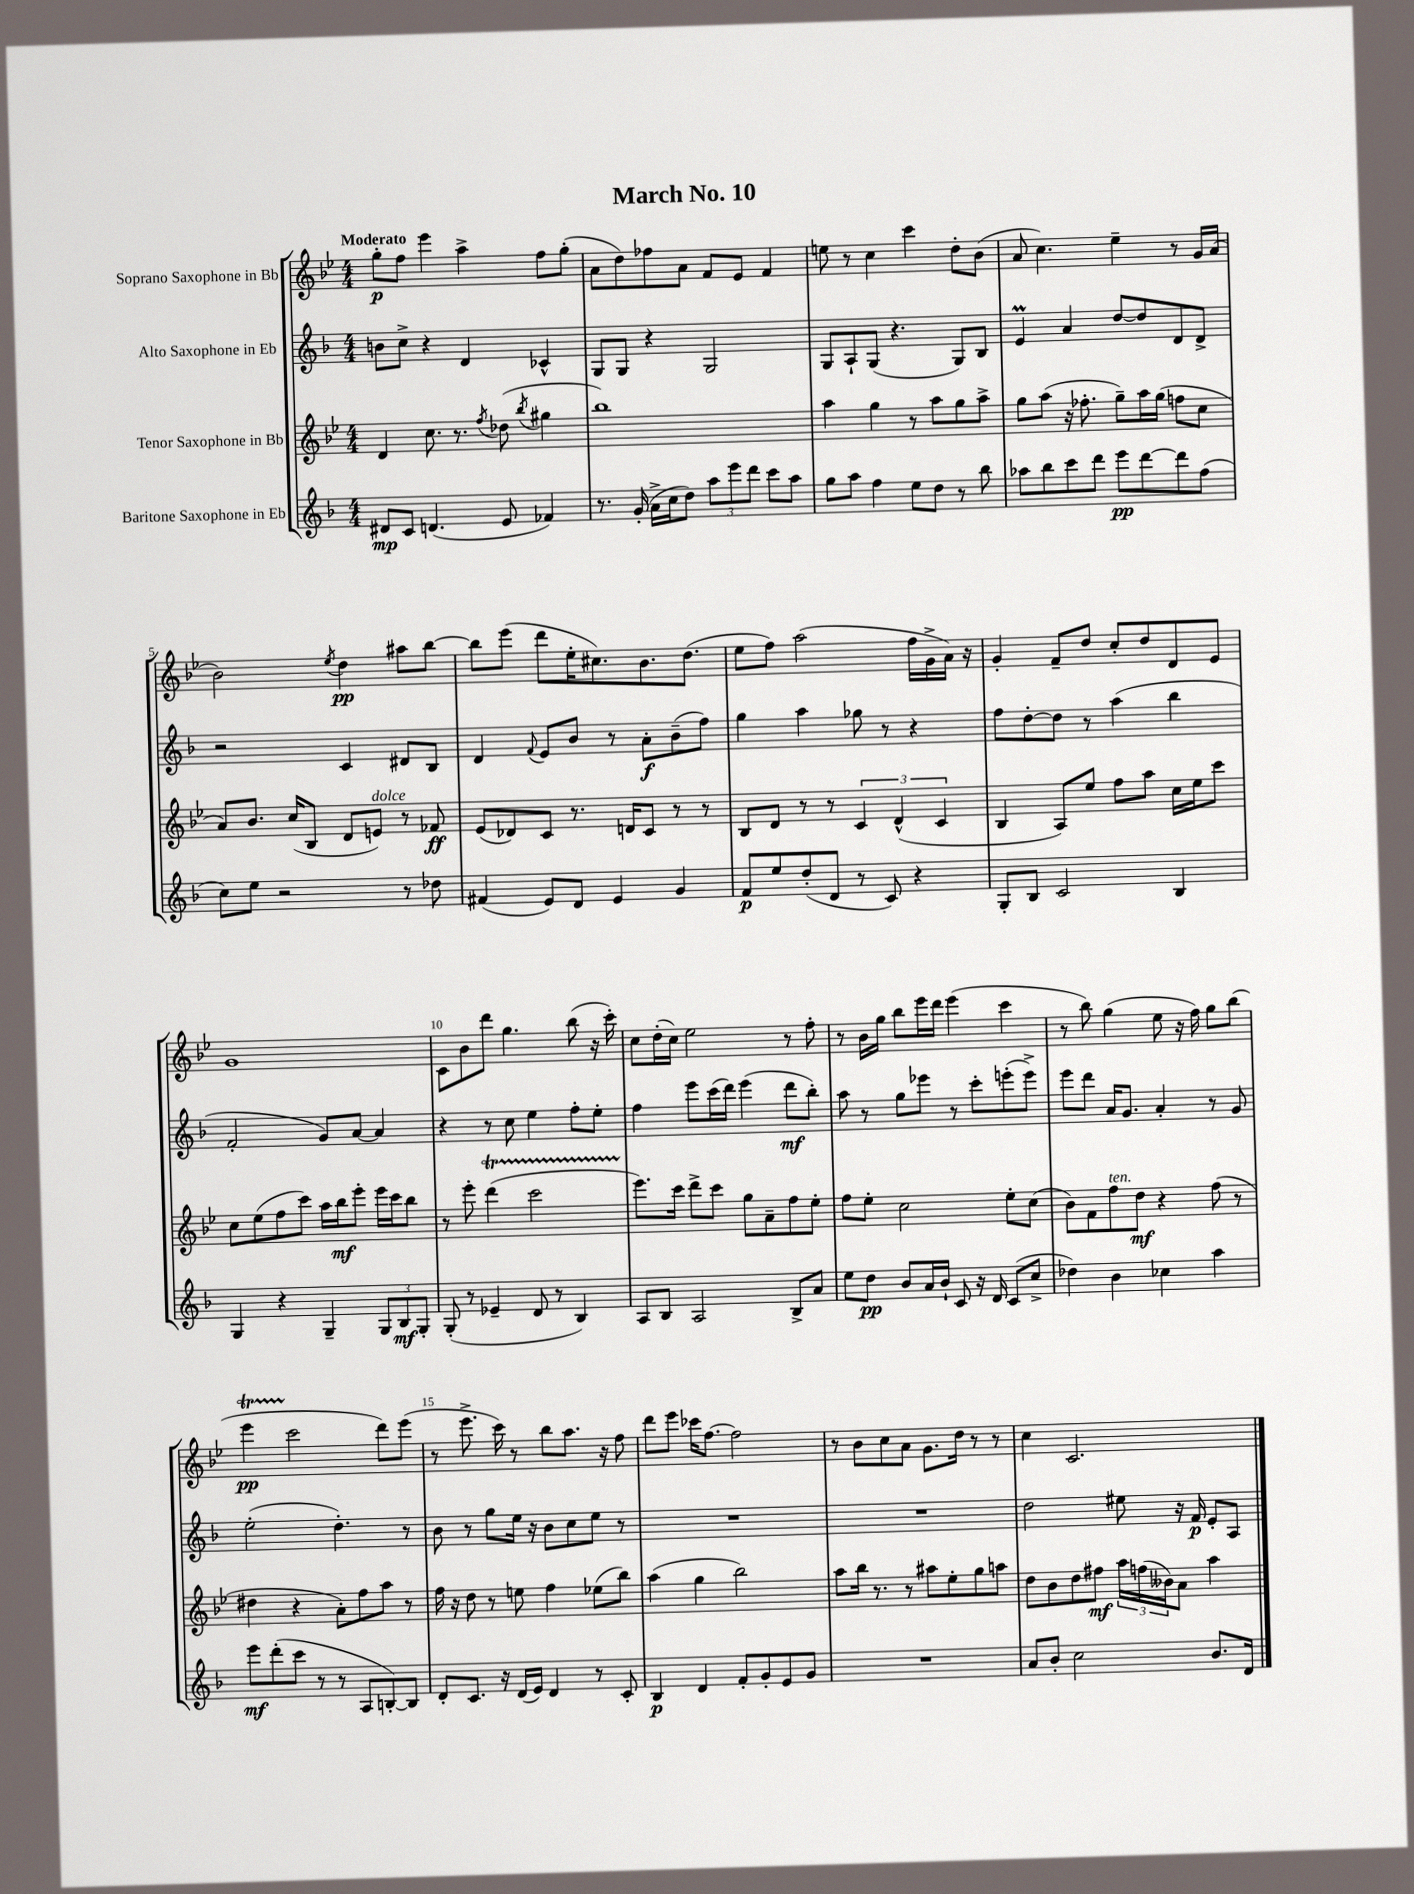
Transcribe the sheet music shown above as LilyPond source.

\header { title = "March No. 10" }
<<
\new StaffGroup <<
\new Staff = "s0" \with { instrumentName = "Soprano Saxophone in Bb" } {
    \clef treble \key bes \major \numericTimeSignature \time 4/4 \tempo "Moderato"
    g''8-.\p f''8 ees'''4 a''4-> f''8 g''8-.( |
    a'8 d''8) fes''8 a'8 f'8 ees'8 f'4 |
    e''8 r8 c''4 c'''4 d''8-. bes'8( |
    a'8 c''4.) ees''4-- r8 g'16 a'16( |
    bes'2) \acciaccatura { ees''8 } d''4\pp ais''8 bes''8~ |
    bes''8 ees'''8( d'''8 ees''16-. cis''8.) bes'8. d''8.( |
    ees''8 f''8) a''2( f''16 g'16-> a'16) r16 |
    g'4-. f'8-- d''8 c''8-. d''8 d'8 ees'8 |
    g'1 |
    c'8 bes'8 d'''8 g''4. bes''8( r16 c'''16-.) |
    c''8 d''16-.( c''16) ees''2 r8 f''8-. |
    r8 bes'16 g''16 bes''8 ees'''16 d'''16 ees'''4( c'''4 |
    r8 bes''8) g''4( ees''8 r16 f''16) g''8 bes''8( |
    ees'''4\startTrillSpan\pp c'''2\stopTrillSpan d'''8) ees'''8( |
    r8 ees'''8.-> c'''16) r8 bes''8 a''8. r16 f''8 |
    d'''8 ees'''8 ces'''16 f''8.~ f''2 |
    r8 bes'8 c''8 a'8 g'8. d''16 r8 r8 |
    c''4 c'2. \bar "|." |
}
\new Staff = "s1" \with { instrumentName = "Alto Saxophone in Eb" } {
    \clef treble \key f \major \numericTimeSignature \time 4/4
    b'8 c''8-> r4 d'4 ces'4-^ |
    g8 g8 r4 g2 |
    g8 a8-! g8( r4. g8) bes8 |
    e'4\prall a'4 d''8~ d''8 d'8 d'8-> |
    r2 c'4 dis'8 bes8 |
    d'4 \appoggiatura { f'8 } e'8 bes'8 r8 a'8-.\f bes'8--( f''8) |
    g''4 a''4 ges''8 r8 r4 |
    f''8 d''8~-. d''8 r8 a''4( bes''4 |
    f'2-. g'8) a'8~ a'4 |
    r4 r8 c''8 e''4 f''8-. e''8-. |
    f''4 e'''8 c'''16( d'''16) e'''4( d'''8\mf bes''8-.) |
    a''8 r8 g''8 ees'''8 r8 c'''8-. e'''8-.( e'''8->) |
    e'''8 d'''8 a'16 g'8. a'4-. r8 g'8 |
    e''2-.( d''4.-.) r8 |
    bes'8 r8 g''8 e''16 r16 bes'8 c''8 e''8 r8 |
    R1 |
    R1 |
    d''2 eis''8 r16 f'16\p e'8-. a8 \bar "|." |
}
\new Staff = "s2" \with { instrumentName = "Tenor Saxophone in Bb" } {
    \clef treble \key bes \major \numericTimeSignature \time 4/4
    d'4 c''8. r8. \acciaccatura { f''8 } des''8( \acciaccatura { bes''8 } gis''4 |
    bes''1) |
    a''4 g''4 r8 a''8 g''8 a''8-> |
    g''8 a''8( r16 fes''8.-. g''8--) a''16 g''16( f''8 c''8 |
    a'8) bes'8. c''16( bes8 d'8 e'8^\markup { \italic "dolce" }) r8 fes'8\ff |
    ees'8( des'8) c'8 r8. d'16 c'8 r8 r8 |
    bes8 d'8 r8 r8 \tuplet 3/2 { c'4 d'4-^( c'4 } |
    bes4 a8) ees''8 f''8 a''8 c''16 ees''16 c'''8 |
    c''8 ees''8( f''8 c'''8) a''16 bes''16\mf ees'''8-. ees'''16 c'''16 bes''8 |
    r8 ees'''8-. d'''4\startTrillSpan( c'''2 |
    ees'''8.\stopTrillSpan) c'''16 d'''8-> c'''8 g''8 a'8-- f''8 ees''8-. |
    f''8 ees''8-. c''2 ees''8-. c''8( |
    bes'8) f'8 f''8^\markup { \italic "ten." } d''8\mf r4 f''8( r8 |
    dis''4 r4 a'8-.) f''8 a''8 r8 |
    f''16 r16 d''8 r8 e''8 f''4 ees''8( bes''8) |
    a''4( g''4 bes''2) |
    a''8 bes''16 r8. r8 ais''8 ees''8-. g''8 a''8 |
    d''8 bes'8 d''8 fis''8\mf \tuplet 3/2 { a''16 f''16( beses'16) } a'8 a''4 \bar "|." |
}
\new Staff = "s3" \with { instrumentName = "Baritone Saxophone in Eb" } {
    \clef treble \key f \major \numericTimeSignature \time 4/4
    dis'8\mp c'8 d'4.( e'8 fes'4) |
    r8. g'16-.( a'16-> c''16 d''8) \tuplet 3/2 { a''8 e'''8 d'''8 } c'''8 a''8 |
    g''8 a''8 f''4 e''8 d''8 r8 bes''8 |
    aes''8 bes''8 c'''8 d'''8 e'''8\pp d'''8~ d'''8 f''8( |
    c''8) e''8 r2 r8 des''8 |
    fis'4( e'8) d'8 e'4 g'4 |
    f'8\p e''8 d''8-.( d'8 r8 c'8) r4 |
    g8-. bes8 c'2 bes4 |
    g4 r4 g4-- \tuplet 3/2 { g8 bes8\mf g8-. } |
    g8-.( r8 ees'4-- d'8 r8 bes4) |
    a8 bes8 a2 bes8-> a'8 |
    e''8 d''8\pp bes'8 a'16 bes'16-! c'8 r16 d'16 c'8( c''8-> |
    des''4) bes'4 ces''4 a''4 |
    e'''8\mf d'''8-.( c'''8 r8 r8 a8 b8~-.) b8 |
    d'8-. c'8. r16 d'16( e'16) d'4 r8 c'8-. |
    bes4\p d'4 f'8-. g'8-. e'8 g'8 |
    R1 |
    a'8 bes'8-. c''2 bes'8. d'16 \bar "|." |
}
>>
>>
\layout { \context { \Score \override BarNumber.break-visibility = ##(#f #t #t) barNumberVisibility = #(every-nth-bar-number-visible 5) } }
